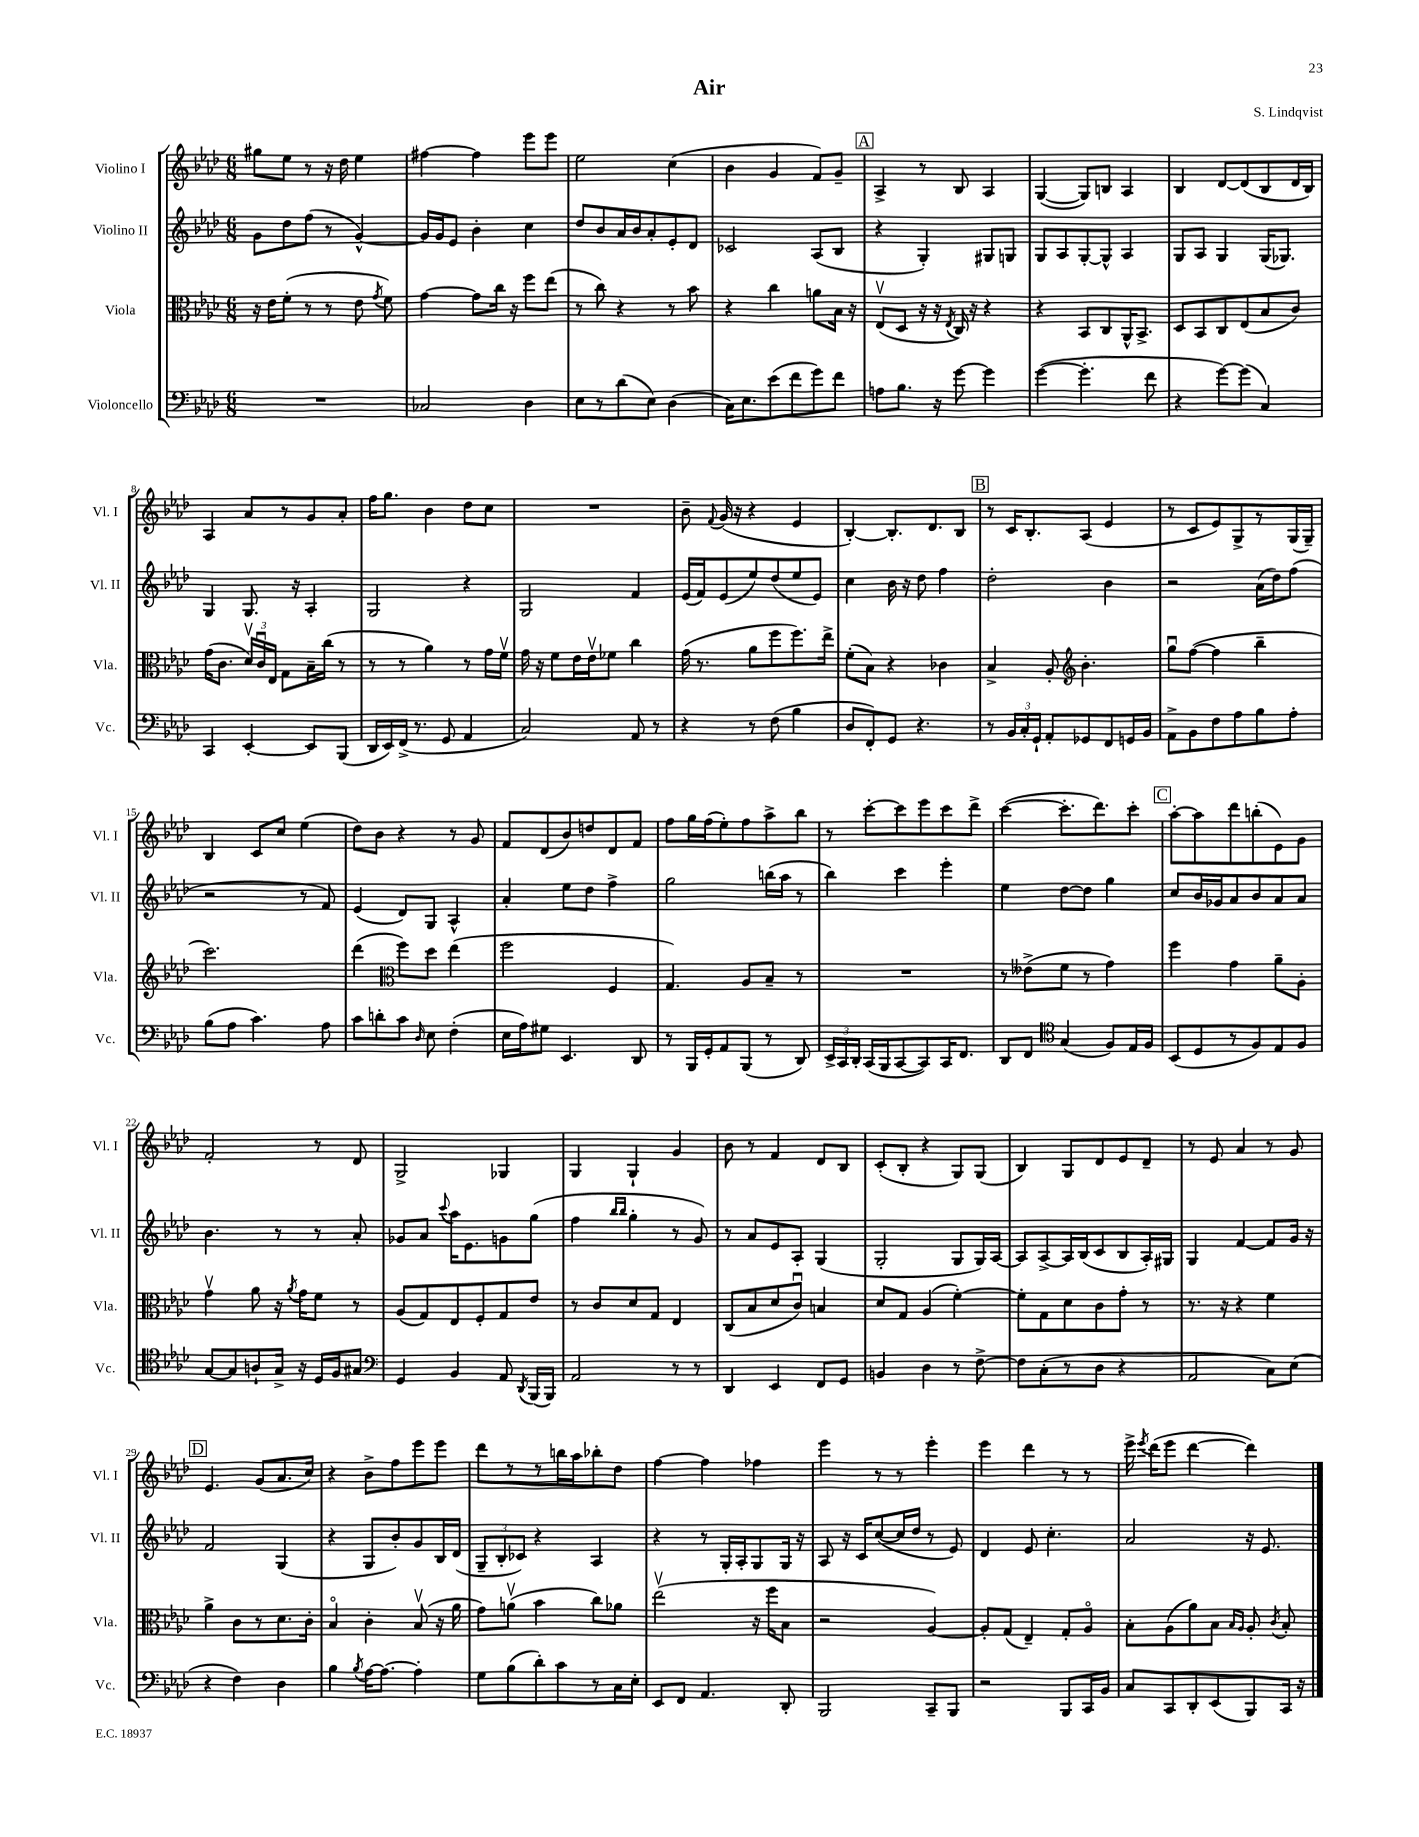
\header { title = "Air" composer = "S. Lindqvist" }
<<
\new StaffGroup <<
\new Staff = "s0" \with { instrumentName = "Violino I" shortInstrumentName = "Vl. I" } {
    \clef treble \key aes \major \numericTimeSignature \time 6/8
    \autoBeamOff gis''8[ ees''8] r8 r16 des''16 ees''4 |
    fis''4~ fis''4 ees'''8[ ees'''8] |
    ees''2 c''4( |
    bes'4 g'4 f'8[) g'8]-- |
    \mark \markup { \box "A" } aes4-> r8 bes8 aes4 |
    g4~( g8[) b8] aes4 |
    bes4 des'8[~ des'8( bes8 des'16 bes16]) |
    aes4 aes'8[ r8 g'8 aes'8]-. |
    f''16[ g''8.] bes'4 des''8[ c''8] |
    R2. |
    bes'8-- \appoggiatura { f'8 } g'16( r16 r4 ees'4 |
    bes4~-.) bes8.[-. des'8. bes8] |
    \mark \markup { \box "B" } r8 c'16[ bes8.-. aes8]( ees'4 |
    r8 c'8[ ees'8) g8-> r8 g16( g16]--) |
    bes4 c'8[ c''8] ees''4( |
    des''8[) bes'8] r4 r8 g'8 |
    f'8[ des'8( bes'8) d''8 des'8 f'8] |
    f''8[ g''16 f''16( ees''8-.) f''8 aes''8-> bes''8] |
    r8 c'''8[~-. c'''8 ees'''8 c'''8 des'''8]-> |
    c'''4~( c'''8.[-. des'''8.) c'''8]-. |
    \mark \markup { \box "C" } aes''8[~-. aes''8 des'''8 b''8-.( ees'8) g'8] |
    f'2-. r8 des'8 |
    g2-> ges4 |
    g4 g4-! g'4 |
    bes'8 r8 f'4 des'8[ bes8] |
    c'8[-.( bes8]-. r4 g8[) g8]( |
    bes4) g8[ des'8 ees'8 des'8]-- |
    r8 ees'8 aes'4 r8 g'8 |
    \mark \markup { \box "D" } ees'4. g'8[( aes'8. c''16]) |
    r4 bes'8[-> f''8 ees'''8 ees'''8] |
    des'''8[ r8 r8 b''16 aes''16 bes''8-. des''8] |
    f''4~ f''4 fes''4 |
    ees'''4 r8 r8 ees'''4-. |
    ees'''4 des'''4 r8 r8 |
    ees'''16-> \acciaccatura { ees'''8 } des'''16[( ees'''8] des'''4~ des'''4) \bar "|." |
}
\new Staff = "s1" \with { instrumentName = "Violino II" shortInstrumentName = "Vl. II" } {
    \clef treble \key aes \major \numericTimeSignature \time 6/8
    \autoBeamOff g'8[ des''8 f''8]( r8 g'4~-^) |
    g'16[ g'16 ees'8] bes'4-. c''4 |
    des''8[ bes'8 aes'16 bes'16 aes'8-. ees'8-. des'8] |
    ces'2 aes8[( bes8] |
    \mark \markup { \box "A" } r4 g4-.) gis8[ g8] |
    g8[ aes8 g8~-. g8]-^ aes4 |
    g8[ aes8] g4 g16[( ges8.]) |
    g4 g8. r16 aes4-. |
    g2 r4 |
    g2 f'4 |
    ees'16[( f'16) ees'8( ees''8) des''8( ees''8 ees'8]) |
    c''4 bes'16 r16 des''8 f''4 |
    \mark \markup { \box "B" } des''2-. bes'4 |
    r2 aes'16[( des''16) f''8]( |
    r2 r8 f'8) |
    ees'4( des'8[) g8] aes4-^ |
    aes'4-. ees''8[ des''8] f''4-> |
    g''2 b''16[( aes''16] r8 |
    bes''4) c'''4 ees'''4-. |
    ees''4 des''8[~ des''8] g''4 |
    \mark \markup { \box "C" } c''8[ bes'16 ges'16 aes'8 bes'8 aes'8 aes'8] |
    bes'4. r8 r8 aes'8-. |
    ges'8[ aes'8] \appoggiatura { c'''8 } aes''16[ ees'8. g'8 g''8]( |
    f''4 \grace { bes''16[ bes''16] } g''4-. r8 g'8) |
    r8 aes'8[ ees'8 aes8]-. g4( |
    g2-. g8[ g16) aes16]~ |
    aes8[ aes8~-> aes16 bes16( c'8 bes8 aes16-.) gis16] |
    g4 f'4~ f'8[ g'16] r16 |
    \mark \markup { \box "D" } f'2 g4( |
    r4 g8[ bes'8-.) g'8 bes16 des'16]( |
    \tuplet 3/2 { g8[-- bes8-. ces'8]) } r4 aes4 |
    r4 r8 g16[-. aes16-. g8 g16] r16 |
    aes8 r16 c'16[ c''8~( c''16 des''16] r8 ees'8) |
    des'4 ees'8 c''4.-. |
    aes'2 r16 ees'8. \bar "|." |
}
\new Staff = "s2" \with { instrumentName = "Viola" shortInstrumentName = "Vla." } {
    \clef alto \key aes \major \numericTimeSignature \time 6/8
    \autoBeamOff r16 ees'16[ f'8]-.( r8 r8 ees'8 \acciaccatura { g'8 } f'8) |
    g'4~ g'8[ c''16] r16 f''8[ ees''8]( |
    r8 c''8) r4 r8 bes'8 |
    r4 c''4 a'8[ bes16] r16 |
    \mark \markup { \box "A" } ees8[\upbow( des8] r16 r16 \acciaccatura { ees8 } c16) r16 r4 |
    r4 bes,8[ c8 aes,16-^ bes,8.]-> |
    des8[ bes,8 c8 ees8( bes8 c'8]) |
    g'16[( c'8.] \tuplet 3/2 { des'16[\upbow) c'16\downbow ees16] } g8[ bes16-- c''16]( r8 |
    r8 r8 aes'4) r8 g'16[ f'16]\upbow |
    g'16 r16 f'8[ ees'16 ees'16\upbow fes'8] c''4 |
    g'16( r8. aes'8[ f''8 f''8.) ees''16]-> |
    f'8[-.( bes8]) r4 ces'4 |
    \mark \markup { \box "B" } bes4-> aes8-. \clef treble bes'4.-. |
    g''8[\downbow f''8]~( f''4 bes''4-- |
    c'''2.) |
    des'''4( \clef alto f''8[) des''8] ees''4( |
    f''2 f4 |
    g4.) aes8[ bes8]-- r8 |
    R2. |
    r8 eeses'8[->( f'8] r8 g'4) |
    \mark \markup { \box "C" } f''4 g'4 aes'8[-- aes8]-. |
    g'4\upbow aes'8 r16 \acciaccatura { aes'8 } g'16[ f'8] r8 |
    aes8[( g8) ees8 f8-. g8 ees'8] |
    r8 c'8[ des'8 g8] ees4 |
    c8[( bes8 des'8 c'8]\downbow) b4 |
    des'8[ g8] aes4( f'4~-.) |
    f'8[-. g8 des'8 c'8 g'8]-. r8 |
    r8. r16 r4 f'4 |
    \mark \markup { \box "D" } aes'4-> c'8[ r8 des'8. c'16]-. |
    bes4\flageolet c'4-. bes8\upbow( r16 aes'16 |
    g'8[) a'8]\upbow( bes'4 c''8[) aes'8] |
    ees''2\upbow( r16 f''16[ bes8] |
    r2 aes4~) |
    aes8[-. g8]( ees4--) g8[-. aes8]\flageolet |
    bes8[-. aes8( aes'8) bes8] \grace { bes16[ aes16] } aes8-. \acciaccatura { c'8 } bes8-. \bar "|." |
}
\new Staff = "s3" \with { instrumentName = "Violoncello" shortInstrumentName = "Vc." } {
    \clef bass \key aes \major \numericTimeSignature \time 6/8
    \autoBeamOff R2. |
    ces2 des4 |
    ees8[ r8 des'8( ees8]) des4( |
    c16[) ees8. ees'8( f'8 g'8) f'8] |
    \mark \markup { \box "A" } a8[ bes8.] r16 g'8~ g'4 |
    g'4~( g'4.-. f'8 |
    r4 g'8[~) g'8]( c4) |
    c,4 ees,4~-. ees,8[ bes,,8]( |
    des,16[ ees,16) f,16]->( r8. g,8 aes,4 |
    c2) aes,8 r8 |
    r4 r8 f8( bes4 |
    des8[ f,8-.) g,8] r4. |
    \mark \markup { \box "B" } r8 \tuplet 3/2 { bes,16[ c16-. g,16]-! } aes,8[-. ges,8 f,8 g,16 bes,16] |
    aes,8[-> bes,8 f8 aes8 bes8 aes8]-. |
    bes8[( aes8] c'4.) aes8 |
    c'8[ d'8-. c'8] \grace { des16 } ees8 f4-.( |
    ees16[ aes16) gis8] ees,4. des,8 |
    r8 bes,,16[ g,16-. aes,8 bes,,8]( r8 des,8) |
    \tuplet 3/2 { ees,16[-> c,16 des,16]-. } c,16[( bes,,16 c,8~ c,8) c,16 f,8.] |
    des,8[ f,8] \clef tenor g4( f8[) ees16 f16] |
    \mark \markup { \box "C" } bes,8[( des8 r8 f8) ees8 f8] |
    g8[~ g8 a8-! g16]-> r16 des16[ f16 gis8] |
    \clef bass g,4 bes,4 aes,8 \acciaccatura { des,8 } bes,,16[( bes,,16]) |
    aes,2 r8 r8 |
    des,4 ees,4 f,8[ g,8] |
    b,4 des4 r8 f8~-> |
    f8[ c8-.( r8 des8] r4 |
    aes,2 c8[) ees8]( |
    \mark \markup { \box "D" } r4 f4) des4 |
    bes4 \acciaccatura { bes8 } aes16[~ aes8.]~ aes4-. |
    g8[ bes8( des'8-.) c'8 r8 c16 ees16]-. |
    ees,8[ f,8] aes,4. des,8-. |
    bes,,2 c,8[-- bes,,8] |
    r2 bes,,8[ c,16 bes,16] |
    c8[ c,8 des,8-. ees,8( bes,,8) c,16] r16 \bar "|." |
}
>>
>>
